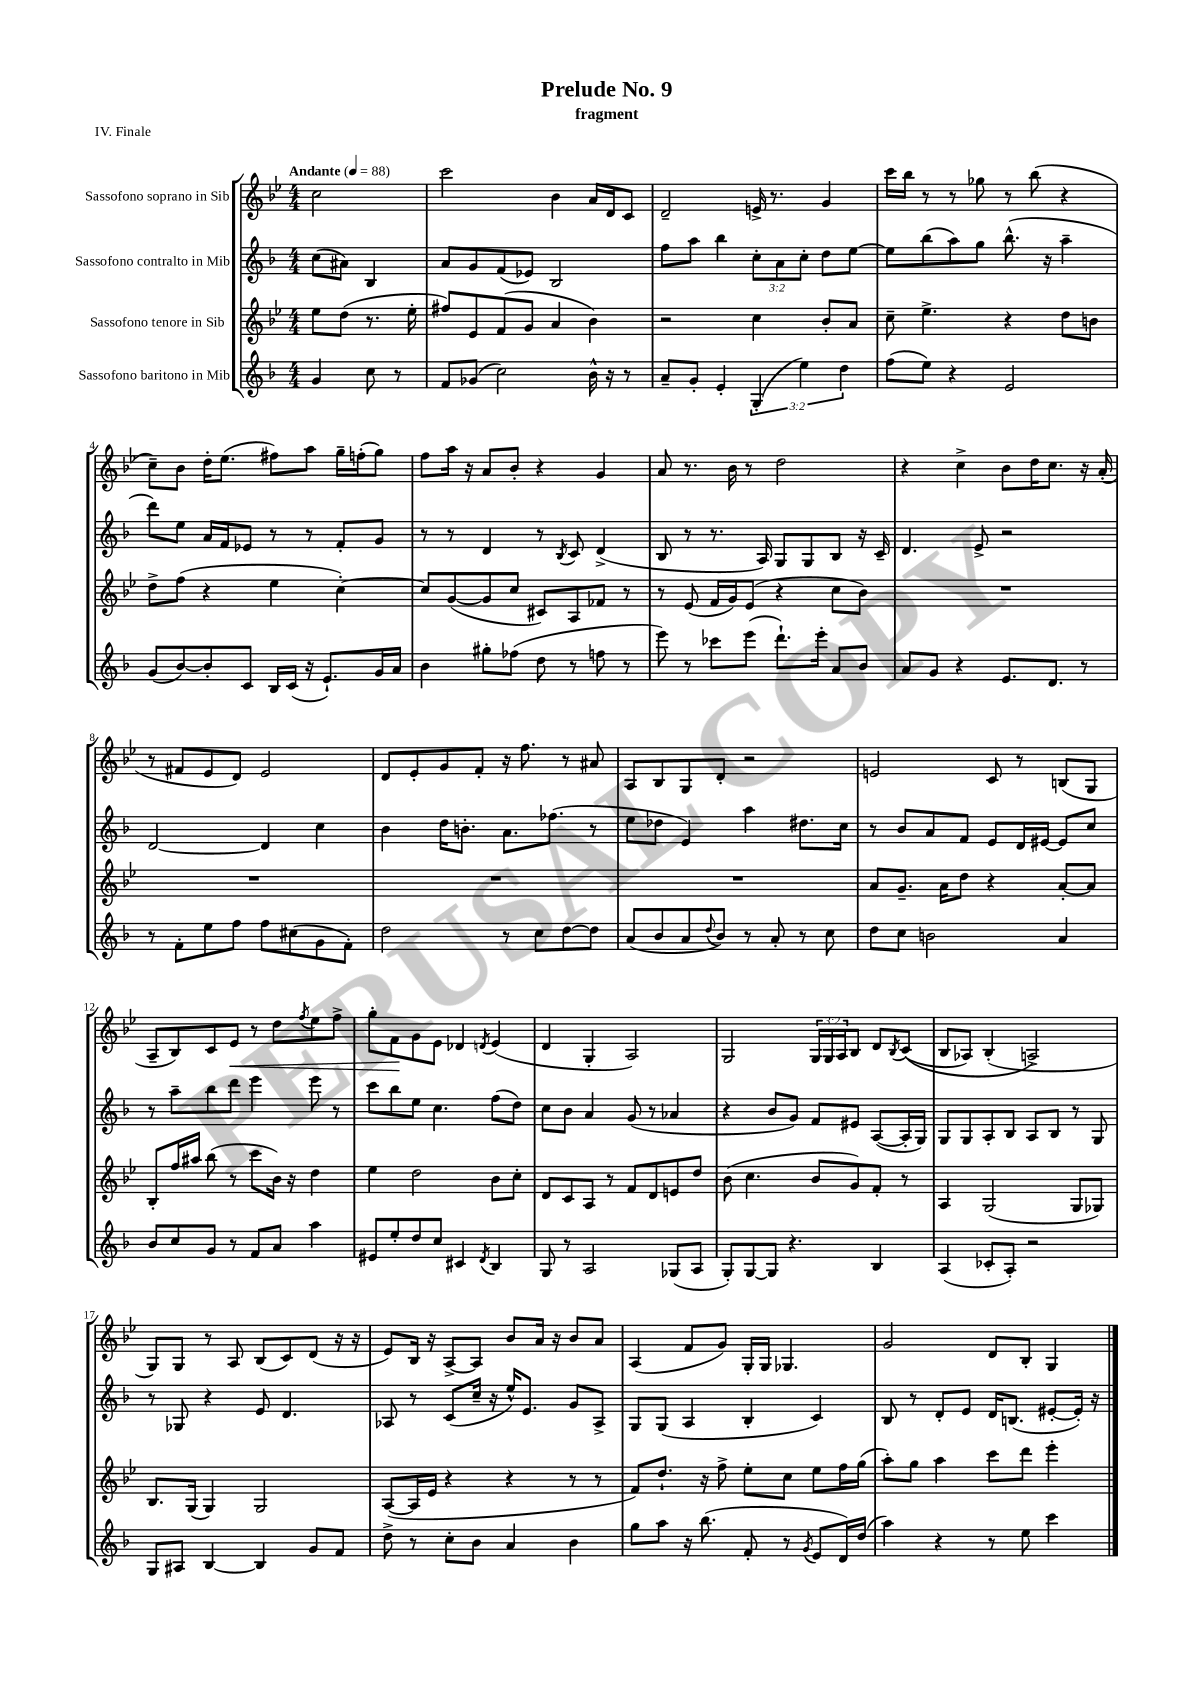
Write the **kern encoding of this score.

**kern	**kern	**kern	**kern
*staff4	*staff3	*staff2	*staff1
*clefG2	*clefG2	*clefG2	*clefG2
*k[b-]	*k[b-e-]	*k[b-]	*k[b-e-]
*M4/4	*M4/4	*M4/4	*M4/4
*MM88	*MM88	*MM88	*MM88
4g	8ee-	(8cc	2cc
.	(8dd	8a#)	.
8cc	8.r	4B-	.
8r	.	.	.
.	16ee-'	.	.
=	=	=	=
8f	8ff#)	8a	2ccc
(8g-	8e-	8g	.
2cc)	(8f	(8f	.
.	8g	8e-)	.
.	4a	2B-	4b-
16b-^^	4b-)	.	16a
16r	.	.	16d
8r	.	.	8c
=	=	=	=
8a~	2r	8ff	2d~
8g'	.	8aa	.
4e'	.	4bb-	.
(6G'	4cc	12cc'	16e^
.	.	.	8.r
.	.	12a	.
6ee)	.	12cc'	.
.	8b-'	8dd	4g
6dd	.	.	.
.	8a	[8ee	.
=	=	=	=
(8ff	8cc~	8ee]	16ccc
.	.	.	16bb-
8ee)	4.ee-^	(8bb-	8r
4r	.	8aa)	8r
.	.	8gg	8gg-
2e	4r	(8.bb-^^	8r
.	.	.	(8bb-
.	.	16r	.
.	8dd	4aa~	4r
.	8b	.	.
=	=	=	=
(8g	8dd^	8ddd)	8cc~)
[8b-)	(8ff	8ee	8b-
8b-']	4r	16a	16dd'
.	.	16f	(8.ee-
8c	.	8e-	.
16B-	4ee-	8r	8ff#)
(16c	.	.	.
16r	.	8r	8aa
8.e`)	.	.	.
.	[4cc')	8f'	16gg~
.	.	.	(16ff'
16g	.	8g	8gg)
16a	.	.	.
=	=	=	=
4b-	8cc]	8r	8ff
.	([8g	8r	16aa
.	.	.	16r
8gg#'	8g]	4d	8a
(8ff-	8cc	.	8b-'
8dd	8c#)	8r	4r
.	.	8qB-	.
8r	8A	8c	.
8ff	8f-	(4d^	4g
8r	8r	.	.
=	=	=	=
8eee)	8r	8B-	8a
8r	(8e-	8r	8.r
8ccc-	16f	8.r	.
.	16g)	.	16b-
(8eee	(8e-	.	8r
.	.	16A)	.
8.ddd`)	4r	8G	2dd
.	.	8G	.
16eee'	.	.	.
8a	8cc	8B-	.
8b-	8b-)	16r	.
.	.	16c~	.
=	=	=	=
8a	1r	4.d	4r
8g	.	.	.
4r	.	.	4cc^
.	.	8e^	.
8.e	.	2r	8b-
.	.	.	16dd
8.d	.	.	8.cc
8r	.	.	16r
.	.	.	(16a'
=	=	=	=
8r	1r	[2d	8r
8f'	.	.	8f#
8ee	.	.	8e-
8ff	.	.	8d)
8ff	.	4d]	2e-
(8cc#	.	.	.
8g	.	4cc	.
8f')	.	.	.
=	=	=	=
2dd	1r	4b-	8d
.	.	.	8e-'
.	.	16dd	8g
.	.	8.b'	.
.	.	.	8f'
8r	.	8.a	16r
.	.	.	8.ff
8cc	.	.	.
.	.	(8.ff-	.
[8dd	.	.	8r
8dd]	.	8r	8a#
=	=	=	=
(8a	1r	8ee	8A
8b-	.	8dd-	8B-
8a	.	4e)	8G
8qqdd	.	.	.
8b-)	.	.	8d'
8r	.	4aa	2r
8a'	.	.	.
8r	.	8.dd#	.
8cc	.	.	.
.	.	16cc	.
=	=	=	=
8dd	8a	8r	2e
8cc	8.g~	8b-	.
2b	.	8a	.
.	16a	.	.
.	8dd	8f	.
.	4r	8e	8c
.	.	16d	8r
.	.	[16e#	.
4a	[8a'	8e#]	(8B
.	8a]	8cc	8G
=	=	=	=
8b-	8B-'	8r	8A~
8cc	16ff	8aa~	8B-)
.	16aa#	.	.
8g	(8bb-	8bb-	8c
8r	8r	8ddd	8e-
8f	8ccc	4eee	8r
8a	16b-)	.	8dd
.	16r	.	.
.	.	.	8qff
4aa	4dd	8eee	8ee-
.	.	8r	8ff^
=	=	=	=
8e#	4ee-	8ccc	8gg'
8ee'	.	8bb-	8f
8dd	2dd	8ee	8g
8cc	.	4.cc	8e-
4c#	.	.	4d-
8qd	.	.	8qd
4B-	8b-	(8ff	(4e-
.	8cc'	8dd)	.
=	=	=	=
8G	8d	8cc	4d
8r	8c	8b-	.
2A	8A	4a	4G'
.	8r	.	.
.	8f	(8g	2A)
.	8d	8r	.
(8G-	8e	4a-	.
8A	8dd	.	.
=	=	=	=
8G')	(8b-	4r	2G
[8G	4.cc	.	.
8G]	.	8b-	.
4.r	.	8g)	.
.	8b-	8f	24G
.	.	.	24G
.	.	.	24A
.	8g)	8e#	8B-
4B-	8f'	([8A	8d
.	.	.	8qB-
.	8r	16A']	&((8c
.	.	16G)	.
=	=	=	=
(4A	4A	8G	8B-
.	.	8G	8A-)
8c-'	(2G	8A'	(4B-'
8A')	.	8B-	.
2r	.	8A	2A^&)
.	.	8B-	.
.	8G	8r	.
.	8G-)	8G	.
=	=	=	=
8G	8.B-	8r	8G)
8A#	.	8G-	8G
.	(16G	.	.
[4B-	4G)	4r	8r
.	.	.	8A
4B-]	2G	8e	(8B-
.	.	4.d	8c)
8g	.	.	(8d
8f	.	.	16r
.	.	.	16r
=	=	=	=
8dd^	([8A	8A-	8e-)
8r	16A]	8r	16B-
.	16e-	.	16r
8cc'	4r	(8c	[8A^
8b-	.	16cc~	8A]
.	.	16r	.
4a	4r	16ee^^)	8b-
.	.	8.e	.
.	.	.	16a
.	.	.	16r
4b-	8r	8g	8b-
.	8r	8A-^	8a
=	=	=	=
8gg	8f)	8G	(4A
8aa	8.dd`	(8G	.
16r	.	4A	8f
(8.bb-	16r	.	.
.	8ff^	.	8g)
8f'	8ee-'	4B-'	16G'
.	.	.	16G
8r	8cc	.	4.G-
8qg	.	.	.
8e	8ee-	4c)	.
16d)	16ff	.	.
(16dd	(16gg	.	.
=	=	=	=
4aa)	8aa')	8B-	2g
.	8gg	8r	.
4r	4aa	8d'	.
.	.	8e	.
8r	8ccc	16d	8d
.	.	(8.B	.
8ee	8ddd	.	8B-'
4ccc	4eee-'	[8e#'	4G
.	.	16e#'])	.
.	.	16r	.
==	==	==	==
*-	*-	*-	*-
